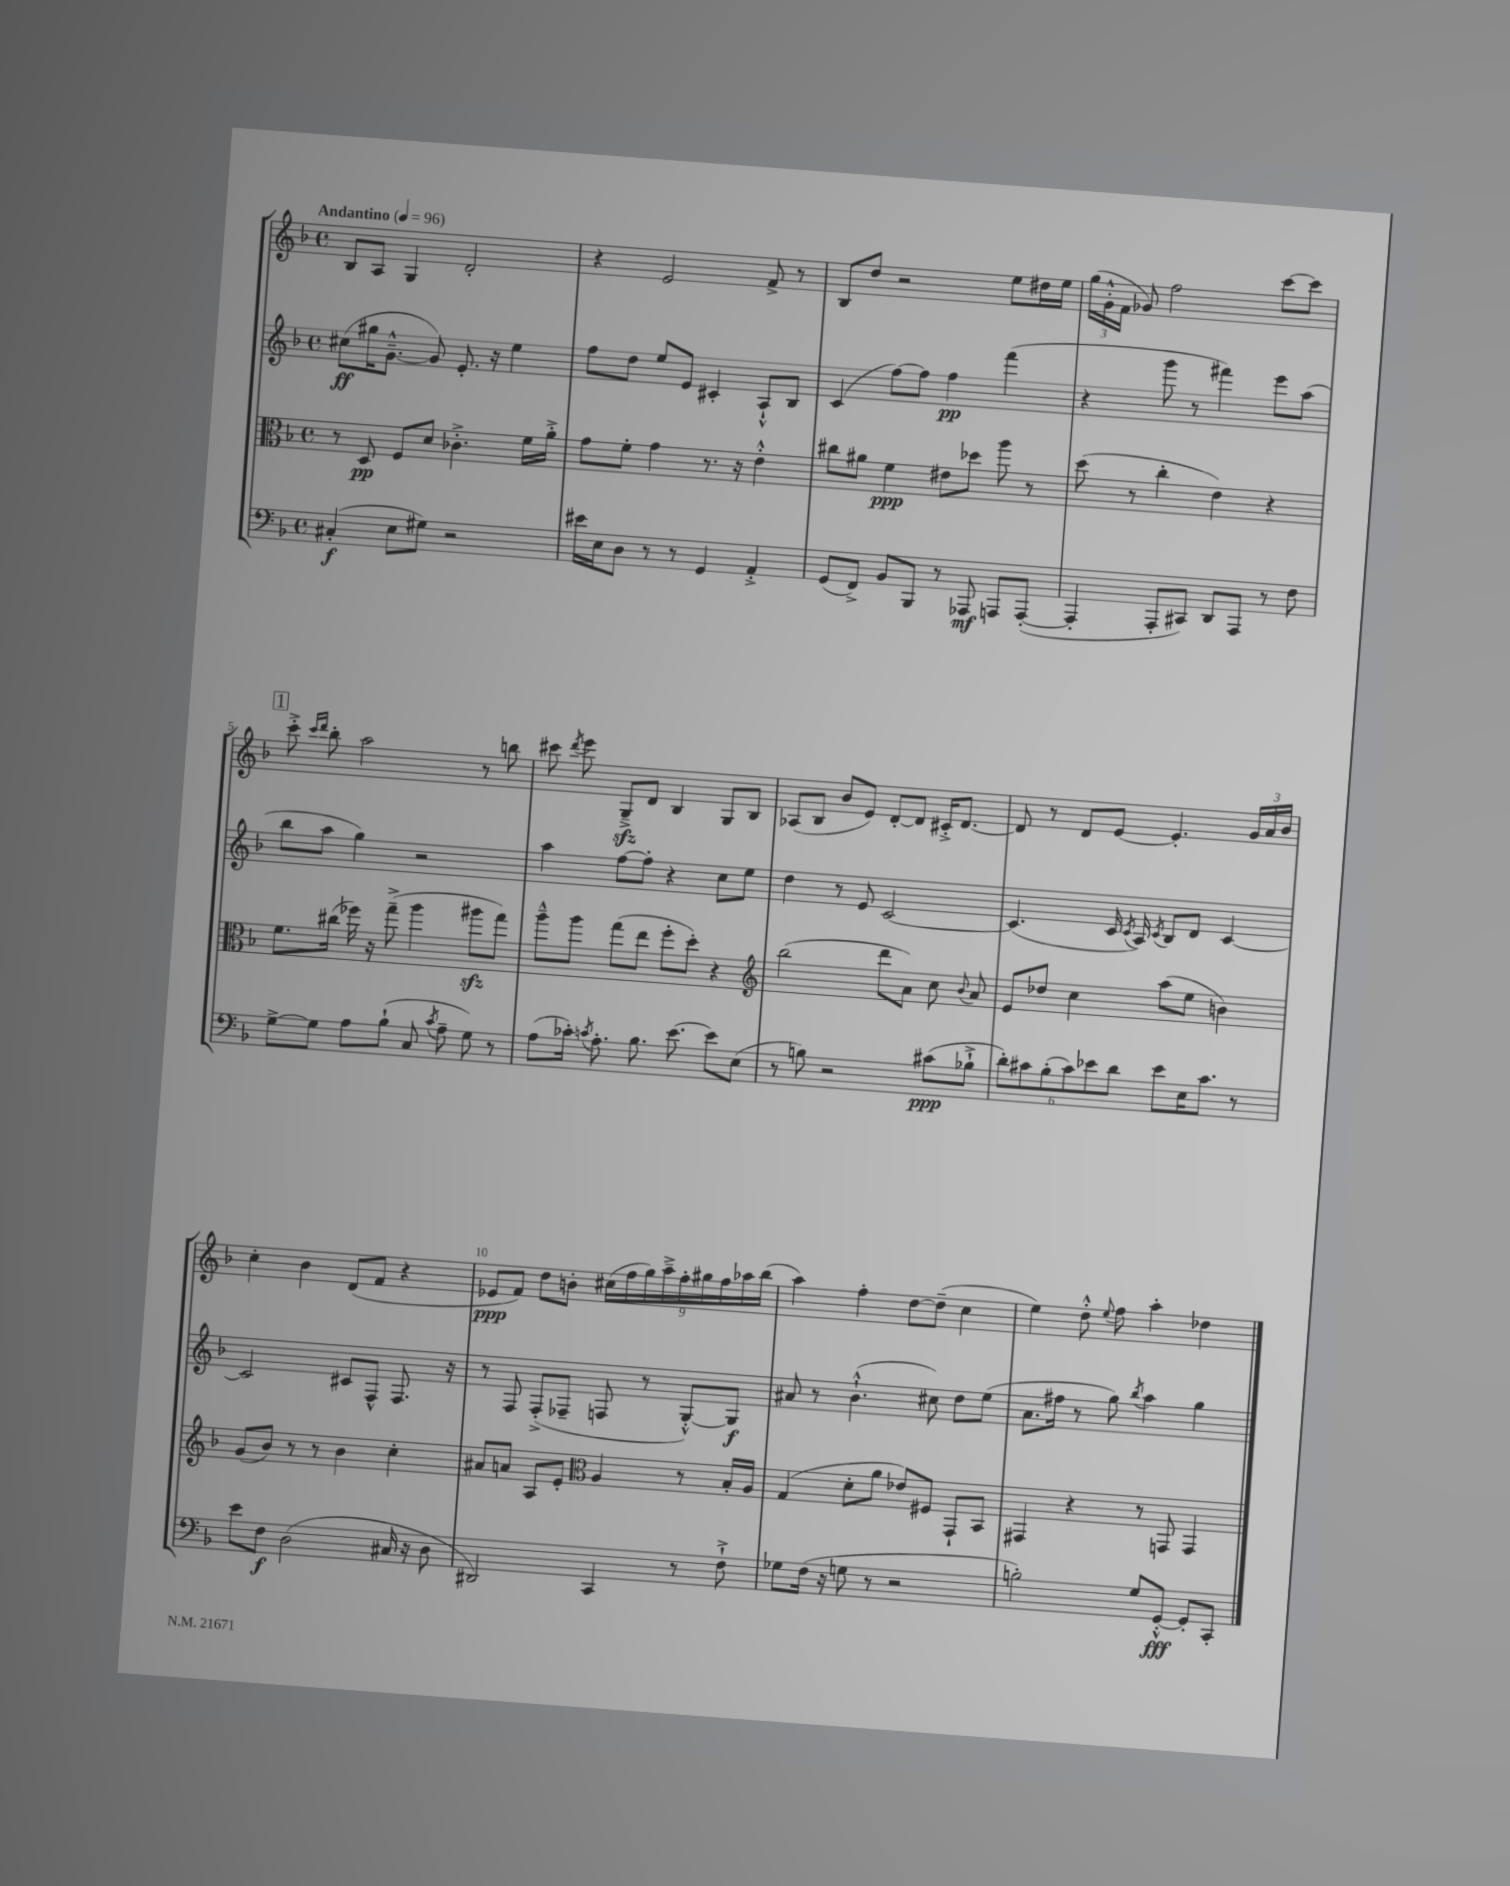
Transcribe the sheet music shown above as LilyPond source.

<<
\new StaffGroup <<
\new Staff = "s0" {
    \clef treble \key f \major \defaultTimeSignature \time 4/4 \tempo "Andantino" 4 = 96
    \autoBeamOff bes8[ a8] g4 d'2-. |
    r4 e'2 f'8-> r8 |
    bes8[ d''8] r2 e''8[ dis''16 e''16] |
    \tuplet 3/2 { g''16[( g'16-.-^ f'16] } ges'8) f''2 c'''8[~ c'''8] |
    \mark \markup { \box "1" } c'''8-.-> \grace { c'''16[ d'''16] } bes''8-. a''2 r8 b''8 |
    cis'''8 \acciaccatura { d'''8 } e'''8 g8[--->\sfz d'8] bes4 g8[ bes8] |
    aes8[( bes8] bes'8[ e'8]) d'8[~-. d'8] cis'16[-.-> d'8.]~ |
    d'8 r8 d'8[ e'8]~ e'4.-. \tuplet 3/2 { g'16[ a'16 bes'16] } |
    c''4-. bes'4 d'8[( f'8] r4 |
    ees'8[\ppp f'8]) d''8[ b'8]-. \tuplet 9/8 { cis''16[( f''16 g''16) a''16---> f''16-. gis''16 f''16 aes''16 bes''16]( } |
    a''4) f''4-. d''8[~ d''8]--( c''4 |
    e''4) d''8-.-^ \appoggiatura { e''8 } f''8 a''4-. des''4 \bar "|." |
}
\new Staff = "s1" {
    \clef treble \key f \major \defaultTimeSignature \time 4/4
    \autoBeamOff cis''8[\ff( gis''16 g'8.]~---^ g'8) e'8.-. r16 e''4 |
    f''8[ d''8] e''8[ e'8] cis'4-. a8[-!-^ bes8] |
    c'4( f''8[~) f''8] f''4\pp f'''4( |
    r4 g'''8 r8 fis'''4) e'''8[ a''8]( |
    \mark \markup { \box "1" } bes''8[ a''8] g''4) r2 |
    a''4 f''8[~ f''8]-. r4 c''8[ e''8] |
    d''4 r8 e'8 c'2~ |
    c'4.( c'16 \acciaccatura { c'8 } a16) \acciaccatura { c'8 } bes8[ d'8] c'4~ |
    c'2 cis'8[ f8]-^ f8. r16 |
    r8 f8 f8[-.->( fes8]-- f8 r8 g8[~-.-^) g8]\f |
    ais'8 r8 bes'4.-!-^( cis''8) d''8[ e''8]( |
    a'8.[ fis''16] r8 g''8) \acciaccatura { bes''8 } a''4 g''4 \bar "|." |
}
\new Staff = "s2" {
    \clef alto \key f \major \defaultTimeSignature \time 4/4
    \autoBeamOff r8 d8\pp f8[ d'8] ces'4.-.-> f'16[ a'16]-.-> |
    g'8[ f'8]-. g'4 r8. r16 e'4-.-^ |
    cis''8[ ais'8] f'4\ppp eis'8[ des''8] a''8 r8 |
    d''8( r8 c''4-. e'4) r4 |
    \mark \markup { \box "1" } f'8.[ cis''16]( fes''16) r16 g''8--->( a''4 ais''8[\sfz g''8]) |
    a''8[---^ a''8] g''8[( e''8] f''8[-. d''8]-.) r4 |
    \clef treble bes''2( d'''8[ a'8]) c''8 \appoggiatura { bes'8 } a'8 |
    e'8[ des''8] c''4 a''8[( e''8] b'4) |
    g'8[( bes'8]) r8 r8 bes'4 c''4-. |
    ais'8[ a'8] a8[ e'8]-. \clef alto a4 r8 bes16[-. a16] |
    g4( d'8[-. a'8] ees'8[) fis8] g,8[-! bes,8] |
    gis,4 r4 r8 g,8 g,4 \bar "|." |
}
\new Staff = "s3" {
    \clef bass \key f \major \defaultTimeSignature \time 4/4
    \autoBeamOff cis4-.\f( e8[ gis8]) r2 |
    eis'16[ e16 d8] r8 r8 g,4 a,4-.-> |
    g,8[( f,8]->) bes,8[ bes,,8] r8 aes,,8\mf a,,8[ a,,8]~-.( |
    a,,4-. a,,8[-. cis,8]) d,8[ a,,8] r8 f8 |
    \mark \markup { \box "1" } g8[~-> g8] a8[ bes8]-!( c8 \acciaccatura { c'8 } a8-- g8) r8 |
    a8[( ces'16]-.) \acciaccatura { c'8 } a8.-. bes8. e'8.~ e'8[ e8]( |
    r8 b8) r2 cis'8[\ppp( bes8]-!-> |
    \tuplet 6/4 { d'8[-.) cis'8 bes8-.( cis'8) ees'8 d'8] } ees'8[ e16 cis'8.] r8 |
    e'8[ f8]\f d2( cis16 r16 d8 |
    dis,2) c,4 r8 f8-!-> |
    ges8[ f16]( r16 g8 r8 r2 |
    b2-.) g8[ g,8]~-.-^\fff g,8[-. c,8]-. \bar "|." |
}
>>
>>
\layout { \context { \Score \override BarNumber.break-visibility = ##(#f #t #t) barNumberVisibility = #(every-nth-bar-number-visible 5) } }
